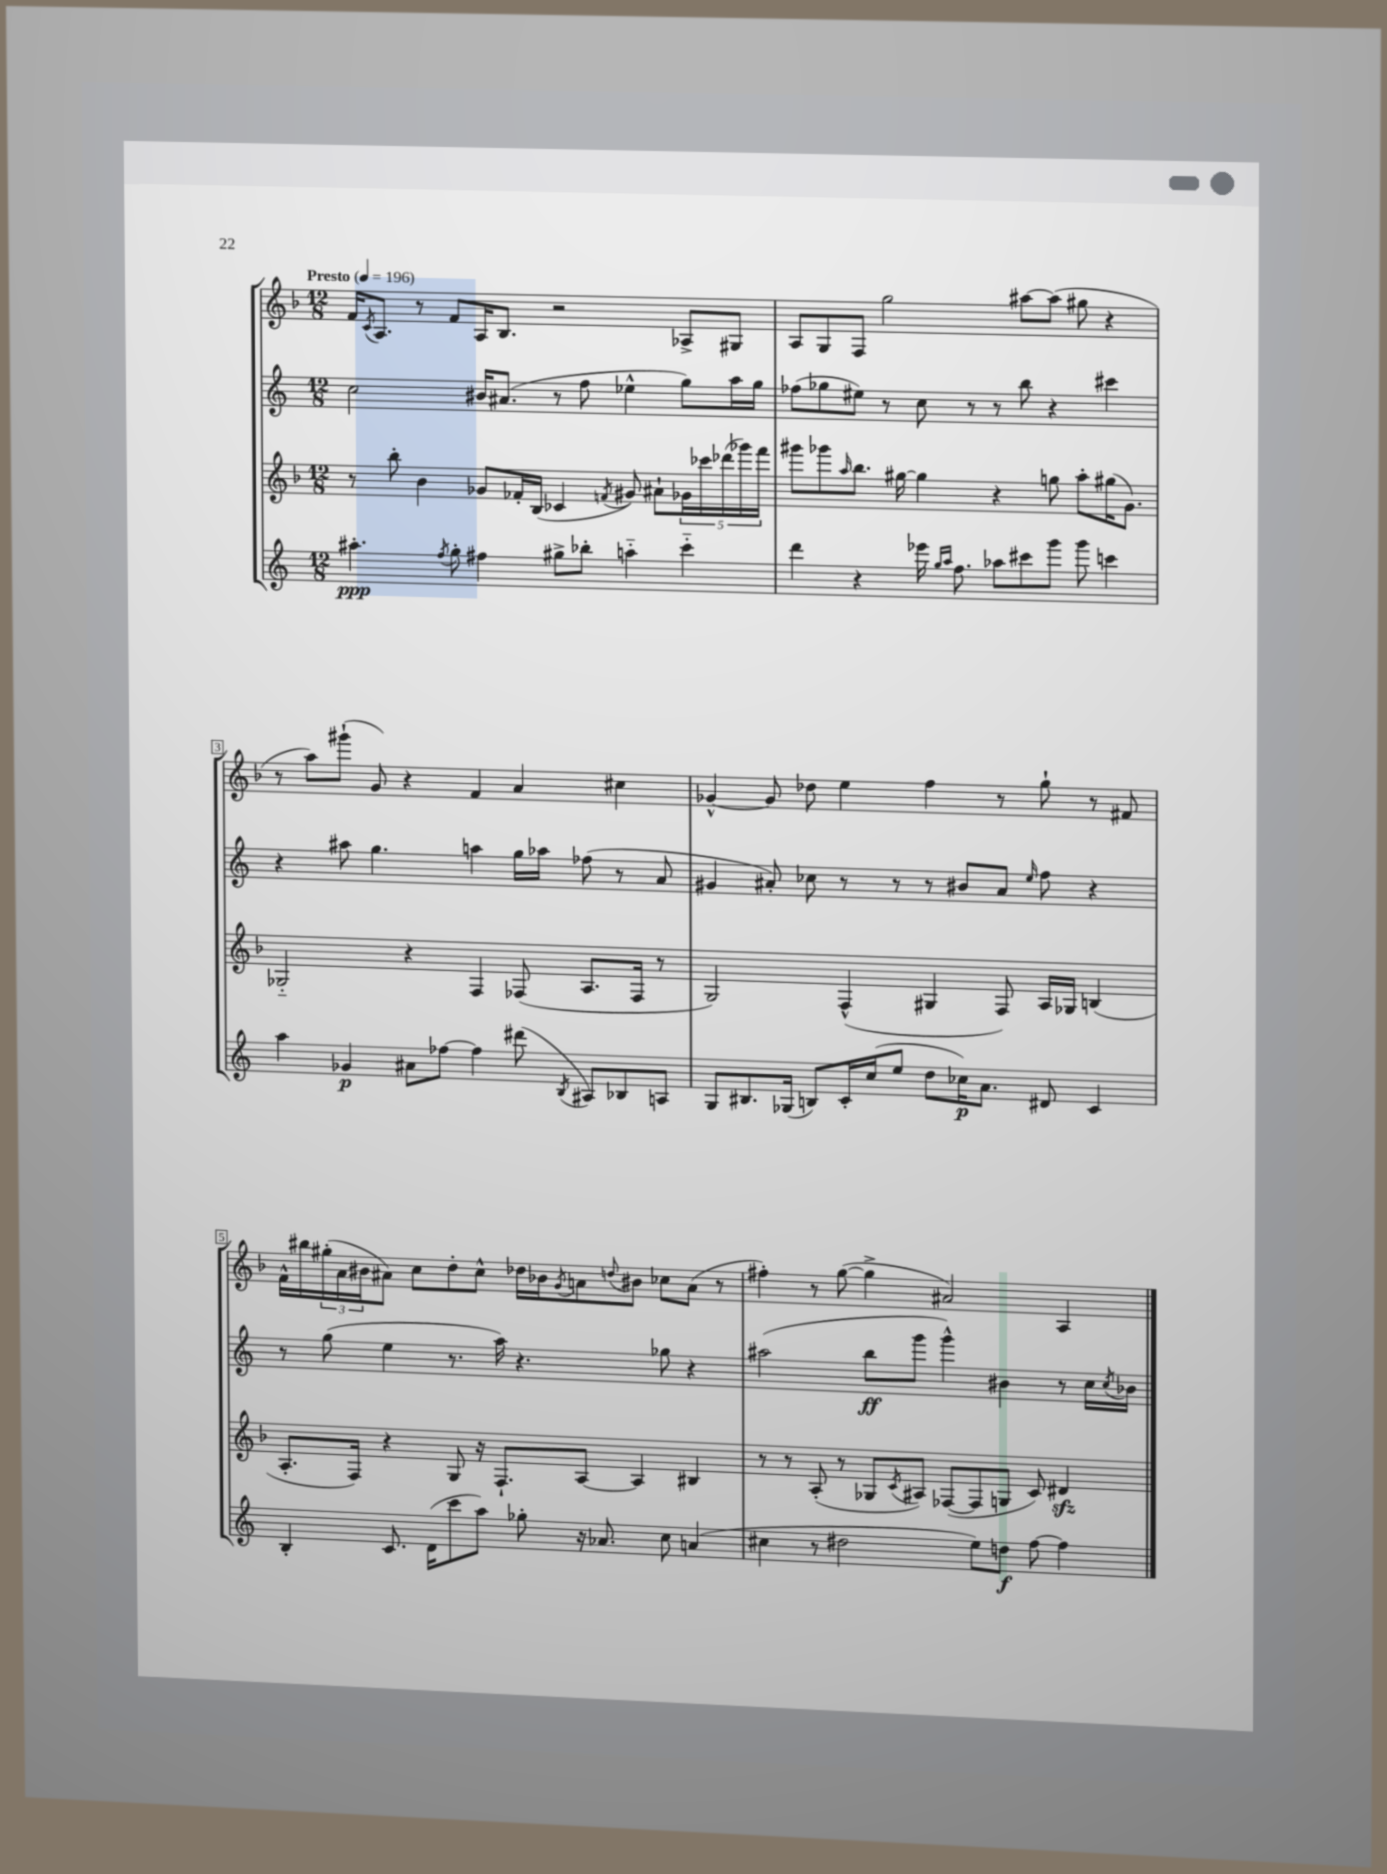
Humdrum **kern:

**kern	**dynam	**kern	**kern	**dynam	**kern
*part4	*part4	*part3	*part2	*part2	*part1
*staff4	*staff4	*staff3	*staff2	*staff2	*staff1
*clefG2	*	*clefG2	*clefG2	*	*clefG2
*k[]	*	*k[b-]	*k[]	*	*k[b-]
*M12/8	*	*M12/8	*M12/8	*	*M12/8
*MM196	*	*MM196	*MM196	*	*MM196
=1	=1	=1	=1	=1	=1
!	!	!	!	!	!LO:TX:a:B:t=Presto
4.aa#X'\	ppp	8r	2cc\	.	16f/KL
.	.	.	.	.	8qc/
.	.	.	.	.	8.A/J
.	.	8bb-'\	.	.	.
.	.	4b-\	.	.	8r
8qff/	.	.	.	.	.
8gg'\	.	.	.	.	8f/L
4ff#X\	.	8g-X/L	16b#X/KL	.	16A/K
.	.	.	(8.a#X/J	.	8.B-/J
.	.	16f-X'/L	.	.	.
.	.	(16B-/JJ	.	.	.
8gg#X^\L	.	4c-X/	8r	.	2r
8bb-X'\J	.	.	8ff\	.	.
.	.	8qfn/	.	.	.
4aan\	.	8g#X/)	4ee-X^^\	.	.
.	.	8a#X`\L	.	.	.
4ccc\	.	20g-X\L	8gg\L)	.	8A-X^/L
.	.	20ccc-X\	.	.	.
.	.	(20ddd-X\	.	.	.
.	.	.	16aa\L	.	8G#X/J
.	.	20ggg-X\)	.	.	.
.	.	.	16gg\JJ	.	.
.	.	20fff\JJ	.	.	.
=2	=2	=2	=2	=2	=2
4ddd\	.	8ggg#X\L	(8ff-X\L	.	8A/L
.	.	8ggg-X\	8gg-X\	.	8G/
.	.	16qqaa/	.	.	.
4r	.	8.bb-\J	8ee#X\J)	.	8F/J
.	.	.	8r	.	2gg\
.	.	[16gg#X\	.	.	.
16eee-X\	.	4gg#\]	8cc\	.	.
16qqgg/LL	.	.	.	.	.
16qqaa/JJ	.	.	.	.	.
8.ff\	.	.	.	.	.
.	.	.	8r	.	.
8aa-X\L	.	4r	8r	.	.
8ccc#X\	.	.	8bb\	.	[8aa#X\L
8ggg\J	.	8ggn\	4r	.	(8aa#\J]
8ggg\	.	8aa'\L	.	.	8gg#X\
4cccn\	.	(16gg#X\K	4ccc#X\	.	4r
.	.	8.g\J)	.	.	.
!!LO:LB:g=z
=3	=3	=3	=3	=3	=3
4aa\	.	2G-X/	4r	.	8r
.	.	.	.	.	8aa\L)
4g-X/	p	.	8aa#X\	.	(8ggg#X`\J
.	.	.	4.gg\	.	8g/)
8a#X\L	.	4r	.	.	4r
[8ff-X\J	.	.	.	.	.
4ff-\]	.	4F/	4aan\	.	4f/
(8ddd#X\	.	(8F-X/	16gg\LL	.	4a/
.	.	.	16aa-X\JJ	.	.
8qB/	.	.	.	.	.
8A#X/L)	.	8.A/L	(8ff-X\	.	.
8B-X/	.	.	8r	.	4cc#X\
.	.	16F-/Jk	.	.	.
8An/J	.	8r	8a/	.	.
=4	=4	=4	=4	=4	=4
8G/L	.	2G/)	4g#X/	.	[4g-X^^/
8.B#X/	.	.	.	.	.
.	.	.	8a#X'/)	.	8g-/]
(16G-X/Jk	.	.	.	.	.
8Bn/L)	.	.	8cc-X\	.	8dd-X\
16c'/L	.	(4F^^/	8r	.	4ee\
(16cc/J	.	.	.	.	.
8ee/J	.	.	8r	.	.
8dd\L	.	4G#X/	8r	.	4ff\
16cc-X\K)	p	.	8b#X/L	.	.
8.a\J	.	.	.	.	.
.	.	8F/)	8a#/J	.	8r
.	.	.	16qqee/	.	.
8d#X/	.	16A/LL	8ff\	.	8gg`\
.	.	16G-X/JJ	.	.	.
4c/	.	(4Bn/	4r	.	8r
.	.	.	.	.	8f#X/
!!LO:LB:g=z
=5	=5	=5	=5	=5	=5
4B'/	.	8.A'/L	8r	.	16f^^\LL
.	.	.	.	.	16bb#X\
.	.	.	(8gg\	.	(24gg#X'\
.	.	.	.	.	24a\
.	.	16F/Jk)	.	.	.
.	.	.	.	.	24b#X\J
8.c/	.	4r	4ee\	.	8a#X\J)
.	.	.	.	.	8cc\L
(16d\KL	.	.	.	.	.
8ccc\	.	8G/	8.r	.	8dd'\
8aa\J)	.	16r	.	.	8cc^^\J
.	.	8.F`/L	16aa\)	.	.
8gg-X'\	.	.	4.r	.	16dd-X\LL
.	.	.	.	.	16b-X\J
.	.	.	.	.	8qg/
16r	.	[8A/J	.	.	8an\
8.a-X/	.	.	.	.	.
.	.	.	.	.	8qqddn/
.	.	4A/]	.	.	8b#X\J
8cc\	.	.	8gg-X\	.	8cc-X\L
(4an/	.	4B#X/	4r	.	(8a\J
.	.	.	.	.	8r
=6	=6	=6	=6	=6	=6
4cc#X\	.	8r	(2aa#X\	.	4ff#X'\)
.	.	8r	.	.	.
8r	.	(8A'/	.	.	8r
2dd#X\	.	8r	.	.	([8gg\
.	.	8G-X/L	8bb\L	ff	4gg^\]
.	.	8qc/	.	.	.
.	.	8A#X/J)	8ggg\J	.	.
.	.	([8F-X/L	4ggg^^\)	.	2a#X/)
8ee\L)	.	8F-/]	.	.	.
8ddn\J	f	8Gn/J	4b#X\	.	.
[8ff\	.	8c/)	.	.	.
4ff\]	.	4d#Xzz/	8r	.	4A/
.	.	.	16cc\LL	.	.
.	.	.	8qcc/	.	.
.	.	.	16b-X\JJ	.	.
==	==	==	==	==	==
*-	*-	*-	*-	*-	*-
